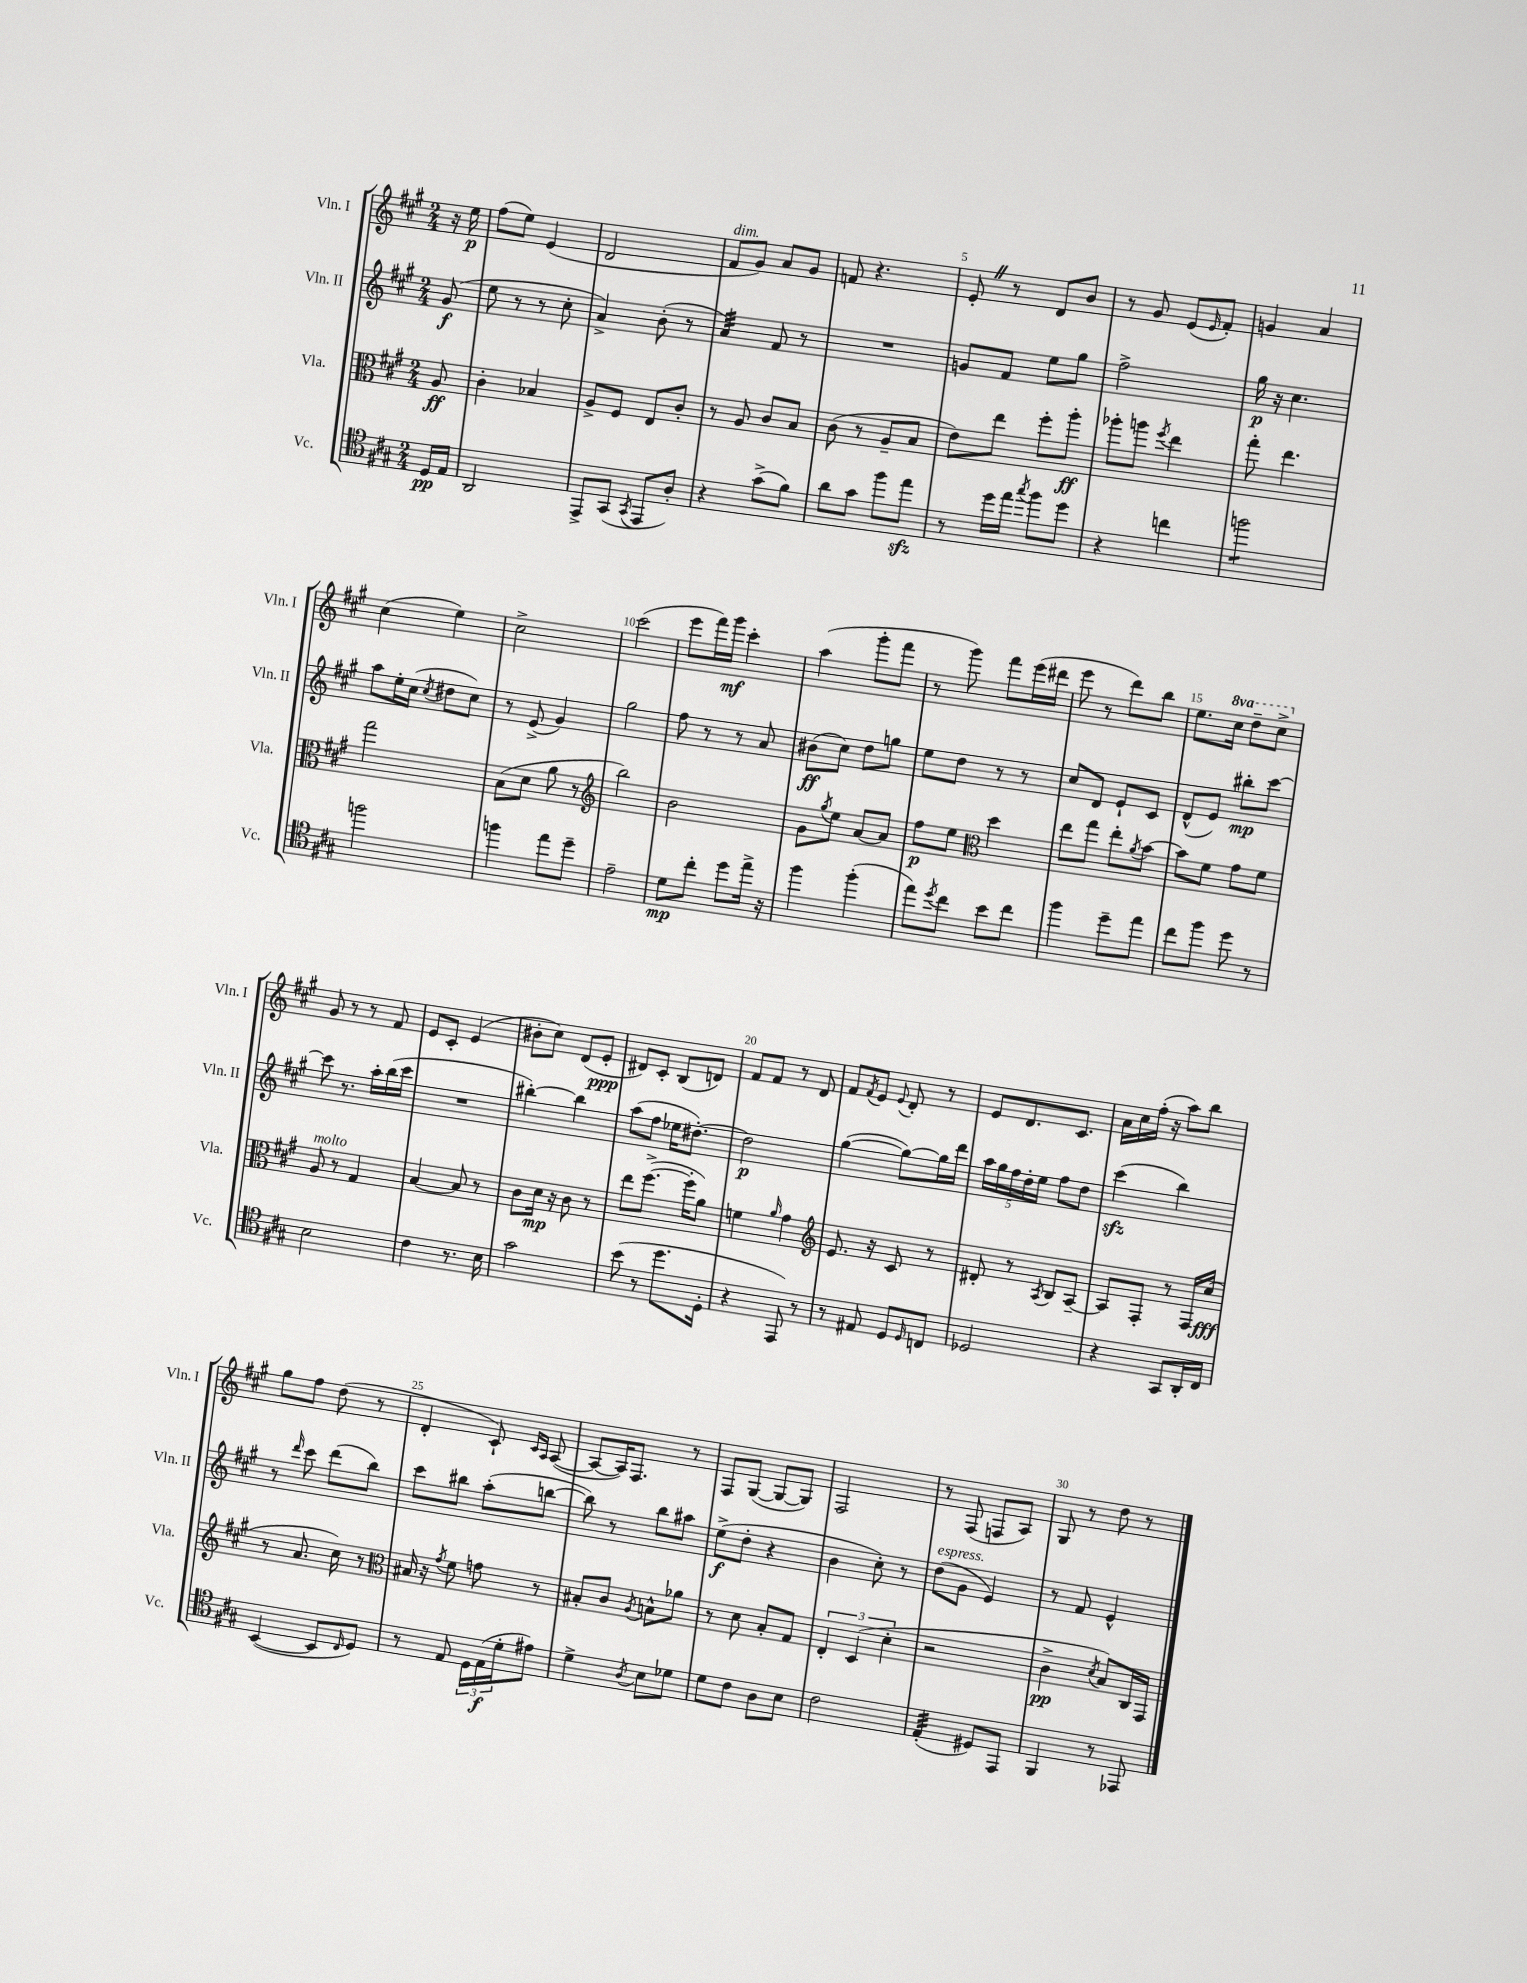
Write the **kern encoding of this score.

**kern	**kern	**kern	**kern
*staff4	*staff3	*staff2	*staff1
*clefC4	*clefC3	*clefG2	*clefG2
*k[f#c#g#]	*k[f#c#g#]	*k[f#c#g#]	*k[f#c#g#]
*M2/4	*M2/4	*M2/4	*M2/4
16D	8A	(8g#	16r
16E	.	.	16ee
=	=	=	=
2AA	4c#'	8ee	(8ff#
.	.	8r	8ee)
.	4B-	8r	(4e
.	.	8cc#'	.
=	=	=	=
8EE^	8A^	4a^)	2d
(8GG#	8F#	.	.
8qGG#	.	.	.
8EE	8E	(8b'	.
8A')	8c#'	8r	.
=	=	=	=
4r	8r	4a)	8f#
.	8A	.	8g#)
(8g#^	8c#	8f#	8a
8f#)	8B	8r	8g#
=	=	=	=
8a	(8c#	2r	8f
8g#	8r	.	4.r
8ff#	8A~	.	.
8ee	8B	.	.
=	=	=	=
8r	8e)	8g	8e'
16dd	8ee	8f#	8r
16ee	.	.	.
8qgg#	.	.	.
8ff#	8ff#'	8ee	8d
8dd	8aa'	8gg#	8b
=	=	=	=
4r	8aa-'	2ff#^	8r
.	8aa	.	8g#
.	8qff#	.	.
4cc	4ee	.	(8e
.	.	.	16qqe
.	.	.	8f#')
=	=	=	=
2ff	8gg#'	16gg#	4g
.	.	16r	.
.	4.ee	4.cc#	.
.	.	.	4a
=	=	=	=
2ff	2gg#	8aa	(4cc#
.	.	16ee'	.
.	.	(16cc#	.
.	.	8qcc#	.
.	.	8dd#	4ee)
.	.	8cc#)	.
=	=	=	=
4ff	(8B	8r	2cc#^
.	8d	(8e^	.
8ee	8a	4g#)	.
8dd~	8r	.	.
=	=	=	=
*	*clefG2	*	*
2e~	2bb)	2gg#	(2ccc#
=	=	=	=
8d	2b	8ff#	8eee
8cc#'	.	8r	16fff#)
.	.	.	16ggg#
8dd	.	8r	4ccc#'
16ee^	.	8a	.
16r	.	.	.
=	=	=	=
4ff#	8g#	(8b#	(4aa
.	8qgg#	.	.
.	8ee	8cc#)	.
(4ff#'	[8a	8dd	8ggg#'
.	8a]	8gg	8fff#
=	=	=	=
8ee)	8ff#	8ee	8r
8qdd	.	.	.
8cc#	8ee	8dd	8ggg#)
*	*clefC3	*	*
8b	4dd	8r	8fff#
8cc#	.	8r	(16eee
.	.	.	16ddd#
=	=	=	=
4ff#	8ee	8cc#	8eee
.	8gg#	8d	8r
8dd~	8ee'	8e`	8ddd)
.	8qa	.	.
8ee	[8b	8c#	8bb
=	=	=	=
8cc#	8b]	(8d^^	8.ee
8ff#	8f#	8e)	.
.	.	.	16ccc#
8dd	8g#	8bb#'	8ddd~
8r	8f#	[8ccc#	8ccc#^
=	=	=	=
2B	8A	8ccc#]	8g#
.	8r	8.r	8r
.	4G#	.	8r
.	.	16aa'	.
.	.	(16bb	8f#
.	.	16ccc#	.
=	=	=	=
4c#	[4B	2r	8e
.	.	.	8c#'
8.r	8B]	.	(4e
.	8r	.	.
16B	.	.	.
=	=	=	=
2g#	8c#	[4bb#')	8b#'
.	16d	.	8cc#)
.	16r	.	.
.	8c#	4bb#]	(8d
.	8r	.	8e'
=	=	=	=
(8b	8ee	(8aa	8d#)
8r	([8.ff#^	8ff#	8c#'
8.dd	.	16ee-	(8B
.	16ff#']	[8.dd#')	.
.	8a)	.	8d)
16D'	.	.	.
=	=	=	=
4r	4f	2dd#]	8f#
.	.	.	8f#
.	16qqa	.	.
8EE)	4g#	.	8r
8r	.	.	8d
=	=	=	=
*	*clefG2	*	*
8r	8.e	([4gg#	8f#
.	.	.	8qf#
8E#	.	.	8e
.	16r	.	.
.	.	.	8qqe
8D	8c#	8gg#_)	8d'
16qqD	.	.	.
8C	8r	16gg#]	8r
.	.	16ddd	.
=	=	=	=
2D-	8d#'	20aa	8e
.	.	20gg#	.
.	.	20ff#	.
.	8r	.	8.d
.	.	20dd'	.
.	.	20ee	.
.	8qA	.	.
.	8B	8ff#	.
.	.	.	8.c#
.	[8A~	8dd	.
=	=	=	=
4r	8A]	(4ccc#	16a
.	.	.	16cc#
.	8F#'	.	(16ff#'
.	.	.	16r
8GG#	8r	4bb)	8aa)
16AA'	16F#	.	8bb
16C#	(16cc#	.	.
=	=	=	=
([4BB	8r	8r	8gg#
.	.	16qqddd	.
.	8.a	8ccc#	8ff#
8BB]	.	(8ddd	(8dd
.	16cc#)	.	.
16qqC#	.	.	.
8D)	8r	8bb)	8r
=	=	=	=
*	*clefC3	*	*
8r	16B#	8ccc#	4d'
.	16r	.	.
.	8qg#	.	.
8E	8f#	8bb#	.
24D	8g	(8aa'	8c#`)
(24E	.	.	.
24d'	.	.	.
.	.	.	16qqc#
.	.	.	16qqA
8e#)	8r	[8bb	([8A
=	=	=	=
4d^	8B#'	8bb])	8A_
.	8c#	8r	16A])
.	.	.	8.F#
8qA	8qA	.	.
8B	8B^^	8bb	.
8d-	8a-	8aa#	8r
=	=	=	=
8d	8r	(8ee^	8F#
8c#	8d	8dd'	([8G#
8A	8B'	4r	8G#_
8B	8G#	.	8G#])
=	=	=	=
2c#	6E'	4b	2F#
.	(6D	.	.
.	.	8cc#')	.
.	6d'	.	.
.	.	8r	.
=	=	=	=
(4E'	2r	(8dd	8r
.	.	8g#	(8F#
8D#)	.	4e)	8F
8EE	.	.	8A)
=	=	=	=
4FF#	4c#^	8r	8G#
.	.	8f#	8r
.	8qd	.	.
8r	8B)	4e^^	8dd
8EE-	16C#	.	8r
.	16GG#	.	.
==	==	==	==
*-	*-	*-	*-
